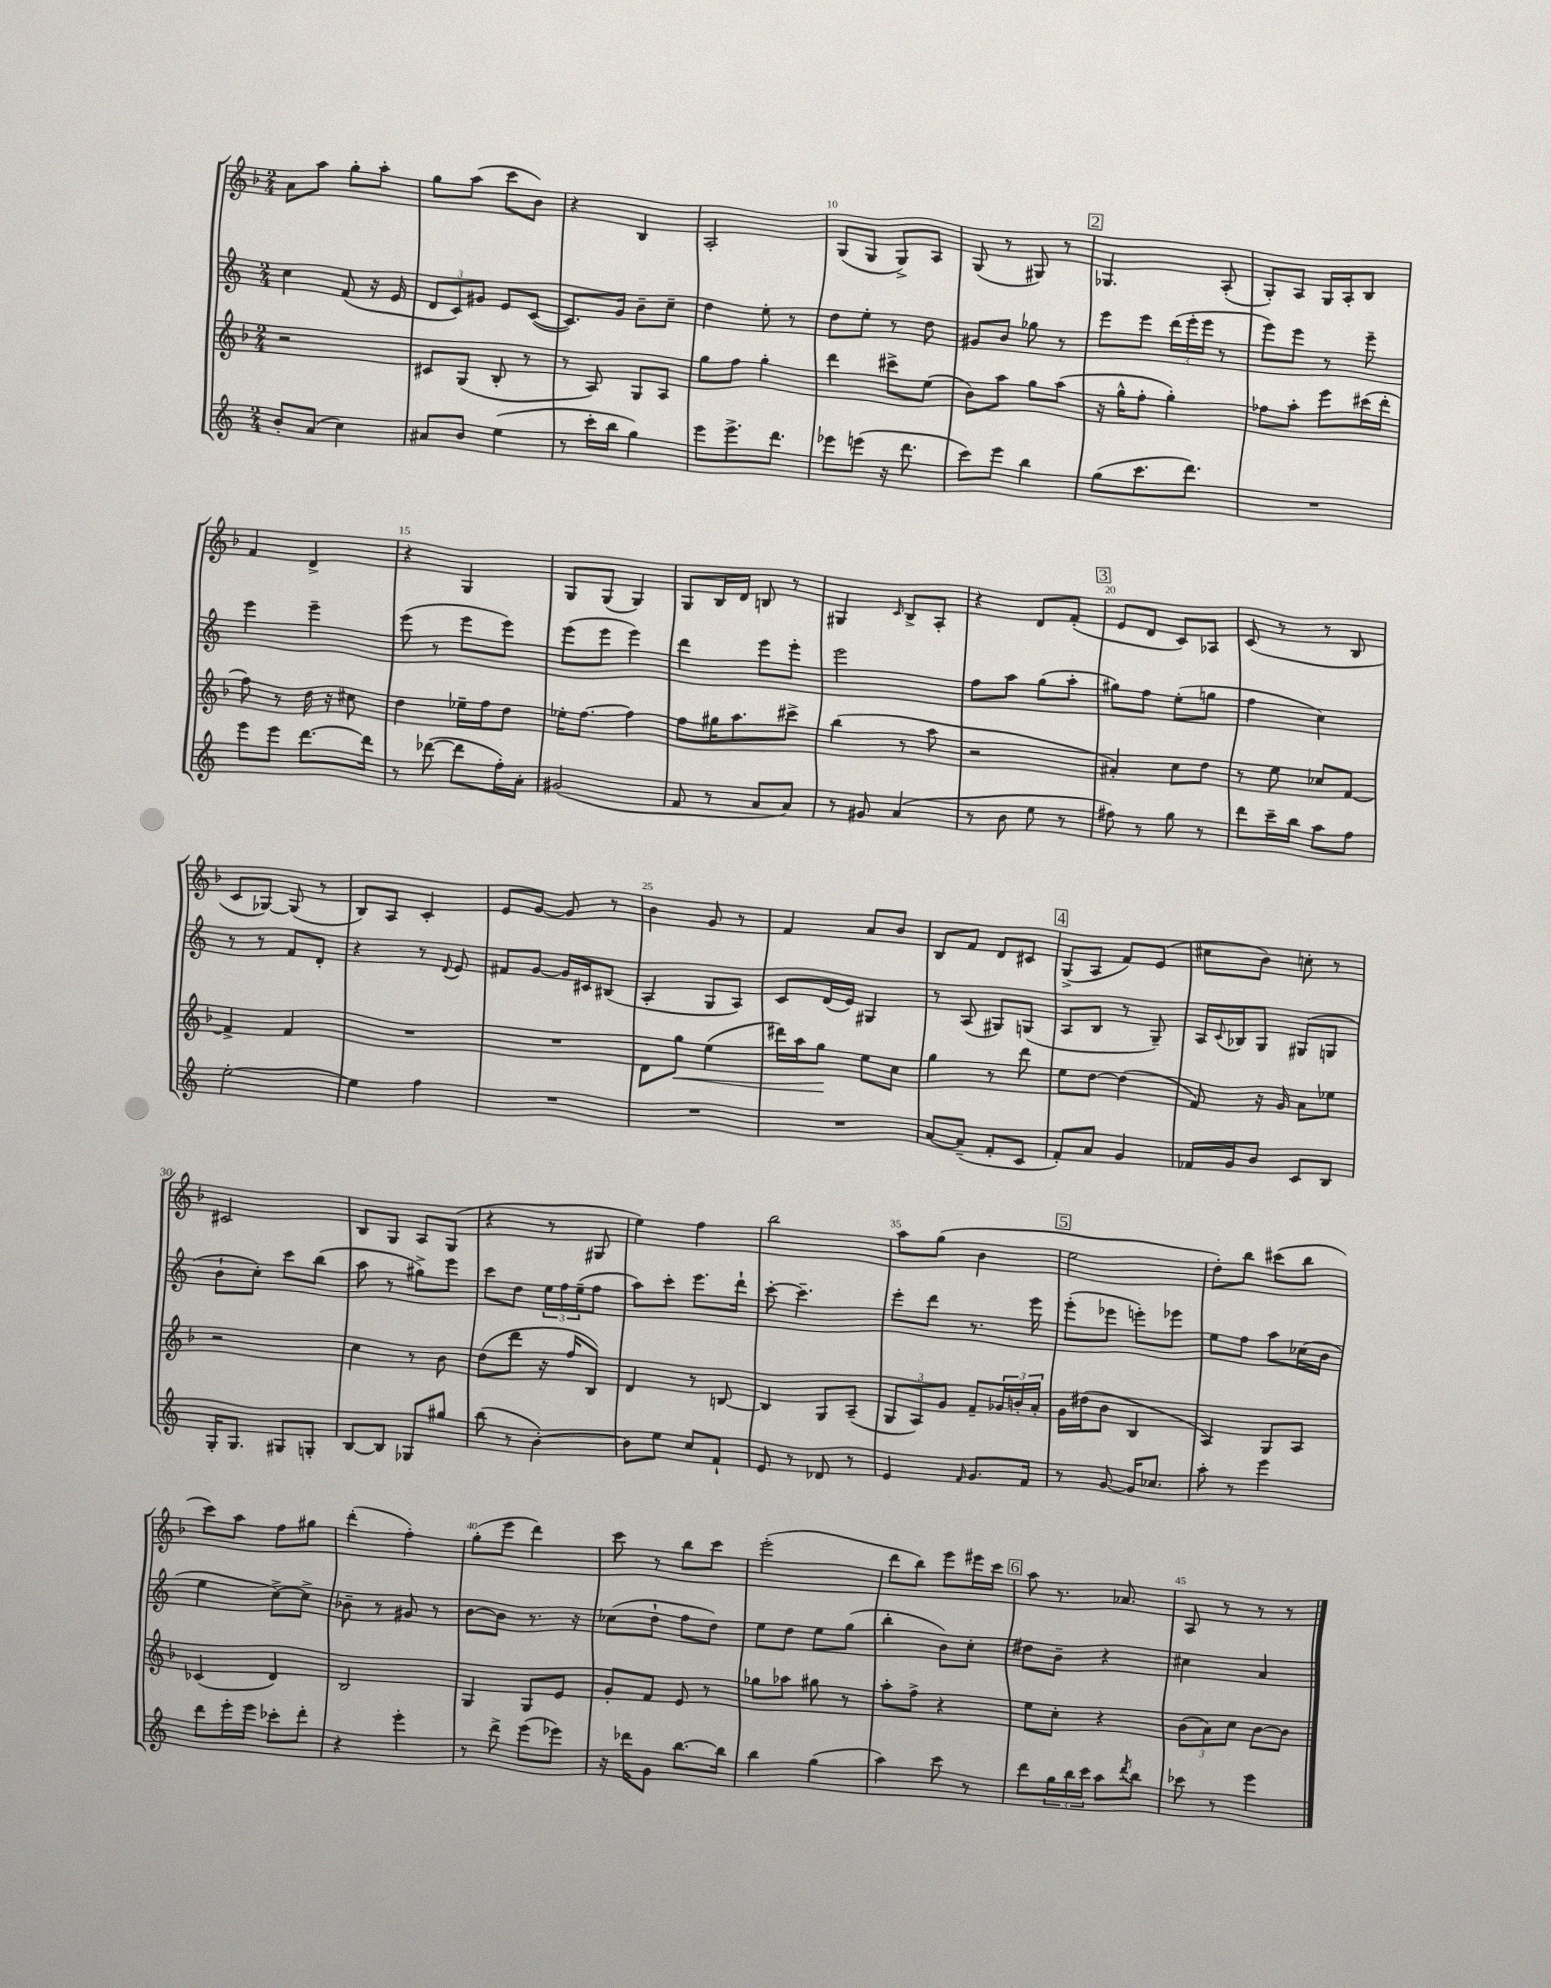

**kern	**kern	**kern	**kern
*staff4	*staff3	*staff2	*staff1
*clefG2	*clefG2	*clefG2	*clefG2
*k[]	*k[b-]	*k[]	*k[b-]
*M2/4	*M2/4	*M2/4	*M2/4
8b'	2r	4cc	8a
(8a	.	.	8aa
4cc)	.	(8f	8gg'
.	.	16r	8aa'
.	.	16e	.
=	=	=	=
8a#	8c#	12d	8gg
.	.	12c)	.
8b	(8G	.	(8aa
.	.	12g#	.
(4ee	8B-'	8e	8ccc
.	8r	([8c	8b-)
=	=	=	=
8r	8r	8.c])	4r
16ccc'	8A)	.	.
16bb	.	16g	.
4gg)	8G	8b~	4B-
.	8A	8cc~	.
=	=	=	=
8eee	8gg	4dd	2A'
8.eee^	8ff	.	.
.	4gg'	8ee'	.
8.ddd	.	.	.
.	.	8r	.
=	=	=	=
8eee-	4ddd	8dd	(8G
(8eee	.	8ee'	8G
16r	8ccc#^	8r	8G^)
8.ddd	.	.	.
.	(8ee	8dd	8A
=	=	=	=
8ccc)	8b-)	8g#	(8G
8eee	8aa	8b	8r
4bb	8gg	8gg-	8G#)
.	(8aa	8r	8r
=	=	=	=
(8gg	16r	8eee	4.G-
.	16gg^^	.	.
8.ccc	8ff'	8eee	.
.	4gg')	(24ddd	.
.	.	24eee'	.
8.ddd)	.	.	.
.	.	24eee	.
.	.	8r	(8A'
=	=	=	=
2r	8ff-	8eee)	8G')
.	8aa'	8eee	8A
.	8eee	8r	16G
.	.	.	16A'
.	(16ccc#	8eee~	8B-
.	16ddd'	.	.
=	=	=	=
8eee	8ff)	4eee	4f
8eee	8r	.	.
[8.ddd	16dd	4eee~	4d^
.	16r	.	.
.	8cc#	.	.
16ddd]	.	.	.
=	=	=	=
8r	4dd	(8eee	4r
([8ddd-	.	8r	.
8ddd-]	16ee-~	8eee	4G
.	16ff	.	.
16ff')	8dd	8eee)	.
16a'	.	.	.
=	=	=	=
(2g#	16ee-'	(8eee	8G
.	[8.ff	.	.
.	.	8eee	(8G
.	4ff]	4eee)	4G)
=	=	=	=
8f	8ff	4ddd	8G
8r	16gg#	.	16B-
.	8.aa	.	16d
8a	.	8eee	8B
8a)	8ccc#^	8eee'	8r
=	=	=	=
8r	(4bb-	2eee	4G#
8g#	.	.	.
.	.	.	16qqc
(4a	8r	.	8B-^
.	8aa	.	8A'
=	=	=	=
8r	2r	8ff	4r
8b	.	8aa	.
8ee	.	(8gg	8d
8r	.	8aa'	(8f'
=	=	=	=
8ff#)	4a#')	8gg#)	8e
8r	.	8ff	8d
8gg	8cc	(8ee'	8c)
8r	8dd	8gg	8A-
=	=	=	=
8ddd	8r	4ff	(8c
16ccc~	8ee	.	8r
16bb	.	.	.
8aa	8cc-	4cc)	8r
8ff	[8f	.	8B-
=	=	=	=
[2ee'	4f^]	8r	8c
.	.	8r	[8G-)
.	4f	8f	(8G-]
.	.	8d'	8r
=	=	=	=
4ee]	2r	4r	8B-)
.	.	.	8A
4ff	.	8r	4c'
.	.	8qqd	.
.	.	8e	.
=	=	=	=
2r	2r	8f#	8e
.	.	[8g	[8g
.	.	16g]	8g]
.	.	16c#	.
.	.	(8B#	8r
=	=	=	=
2r	8d	4A'	4b-
.	8gg	.	.
.	(4ee	8G	8g
.	.	8A)	8r
=	=	=	=
2r	16ddd#)	8c	4f
.	16aa	.	.
.	8gg	(16d	.
.	.	16e)	.
.	8ee	4G#	8a
.	8cc	.	8b-
=	=	=	=
[8a	4gg	8r	8B-
(8a~]	.	(8A	8f
8f'	8r	8G#)	8d
8c	8ddd	(8G	8c#
=	=	=	=
8f')	8ee	8A	(8G^
8a	[8dd	8B	8A
4g	(4dd]	8r	8f)
.	.	8G~)	(8e
=	=	=	=
16f-	8f)	16A	8cc#
.	.	8qqc	.
16g	.	16B-	.
8b	16r	8G	8b-)
.	16g	.	.
8c	8a	(8G#	8cc'
8B	8ee-	8G	8r
=	=	=	=
16G'	2r	8b`	2c#
8.G	.	.	.
.	.	8cc')	.
8G#	.	8ccc	.
8G'	.	(8bb	.
=	=	=	=
[8B	4cc	8aa	8B-
8B]	.	8r	8G
8G-	8r	8gg#^)	8A
8gg#	8b-	8eee	(8G
=	=	=	=
(8bb	(8dd	8ccc	4r
8r	8ddd	8dd	.
[4b')	16r	24ee	8r
.	.	24ff	.
.	16ff	.	.
.	.	(24ee~	.
.	8B-)	8ff	8G#
=	=	=	=
8b]	4d	8aa)	4ee)
8ee	.	8ccc'	.
8cc	8r	8.eee	4ff
8f`	[8B	.	.
.	.	16ddd`	.
=	=	=	=
8e	4B]	[8ccc'	2bb-
8r	.	4.ccc~]	.
8d-	8G	.	.
8r	(8A~	.	.
=	=	=	=
4e	12G	8eee'	8aa
.	12A)	.	.
.	.	8ddd	(8gg
.	12g	.	.
16qqf	.	.	.
8.g	8f~	8.r	4b-
.	24g-	.	.
.	24b'	.	.
16f	.	16eee	.
.	24a'	.	.
=	=	=	=
8r	16g	(8eee'	2ee
.	(16dd#	.	.
[8g	8b-	8eee-	.
16g]	4B-	8eee')	.
8.cc-	.	.	.
.	.	8eee-	.
=	=	=	=
8aa'	4A)	8ee	8dd')
8r	.	8ff	8bb-
4eee	8G	8aa	(8ccc#
.	8A	(16cc-	8bb-
.	.	16b	.
=	=	=	=
8ddd	(4c-	4ee	8ccc)
16eee'	.	.	8aa
16eee	.	.	.
8ccc-'	4d)	[8cc^)	8ff
8ddd'	.	8cc^]	8gg#
=	=	=	=
4r	2B-	8b-~	(4ddd'
.	.	8r	.
4eee'	.	8g#	4ff')
.	.	8r	.
=	=	=	=
8r	4G	[8b	(8gg'
8ddd^	.	8b]	8eee
(8eee	8G	8.r	4ddd)
8eee-)	8e	.	.
.	.	16r	.
=	=	=	=
16r	8g'	(8cc-	8ccc
16ddd-	.	.	.
8g	8f	8dd`	8r
[8.bb	8e	8ff	8bb-
.	8r	8dd)	8ccc
16bb]	.	.	.
=	=	=	=
4bb	8gg-	8ee	(2eee'
.	8aa-	8dd	.
(4gg	8gg#	8ee	.
.	8r	(8gg	.
=	=	=	=
4aa)	8aa'	4bb'	8ddd
.	8ff^	.	8bb-)
8ccc	4r	8b)	8eee
8r	.	8cc'	16eee#
.	.	.	16ccc
=	=	=	=
8ddd	8ee	8dd#	8aa
24gg	8cc'	8b~	8.r
24bb	.	.	.
24ccc	.	.	.
8aa	4r	4r	.
.	.	.	8.a-
8qddd	.	.	.
8bb	.	.	.
=	=	=	=
8ccc-	(12b-	4cc#	8A
.	12a)	.	.
8r	.	.	8r
.	12cc	.	.
4eee	[8b-	4a	8r
.	8b-]	.	8r
==	==	==	==
*-	*-	*-	*-
